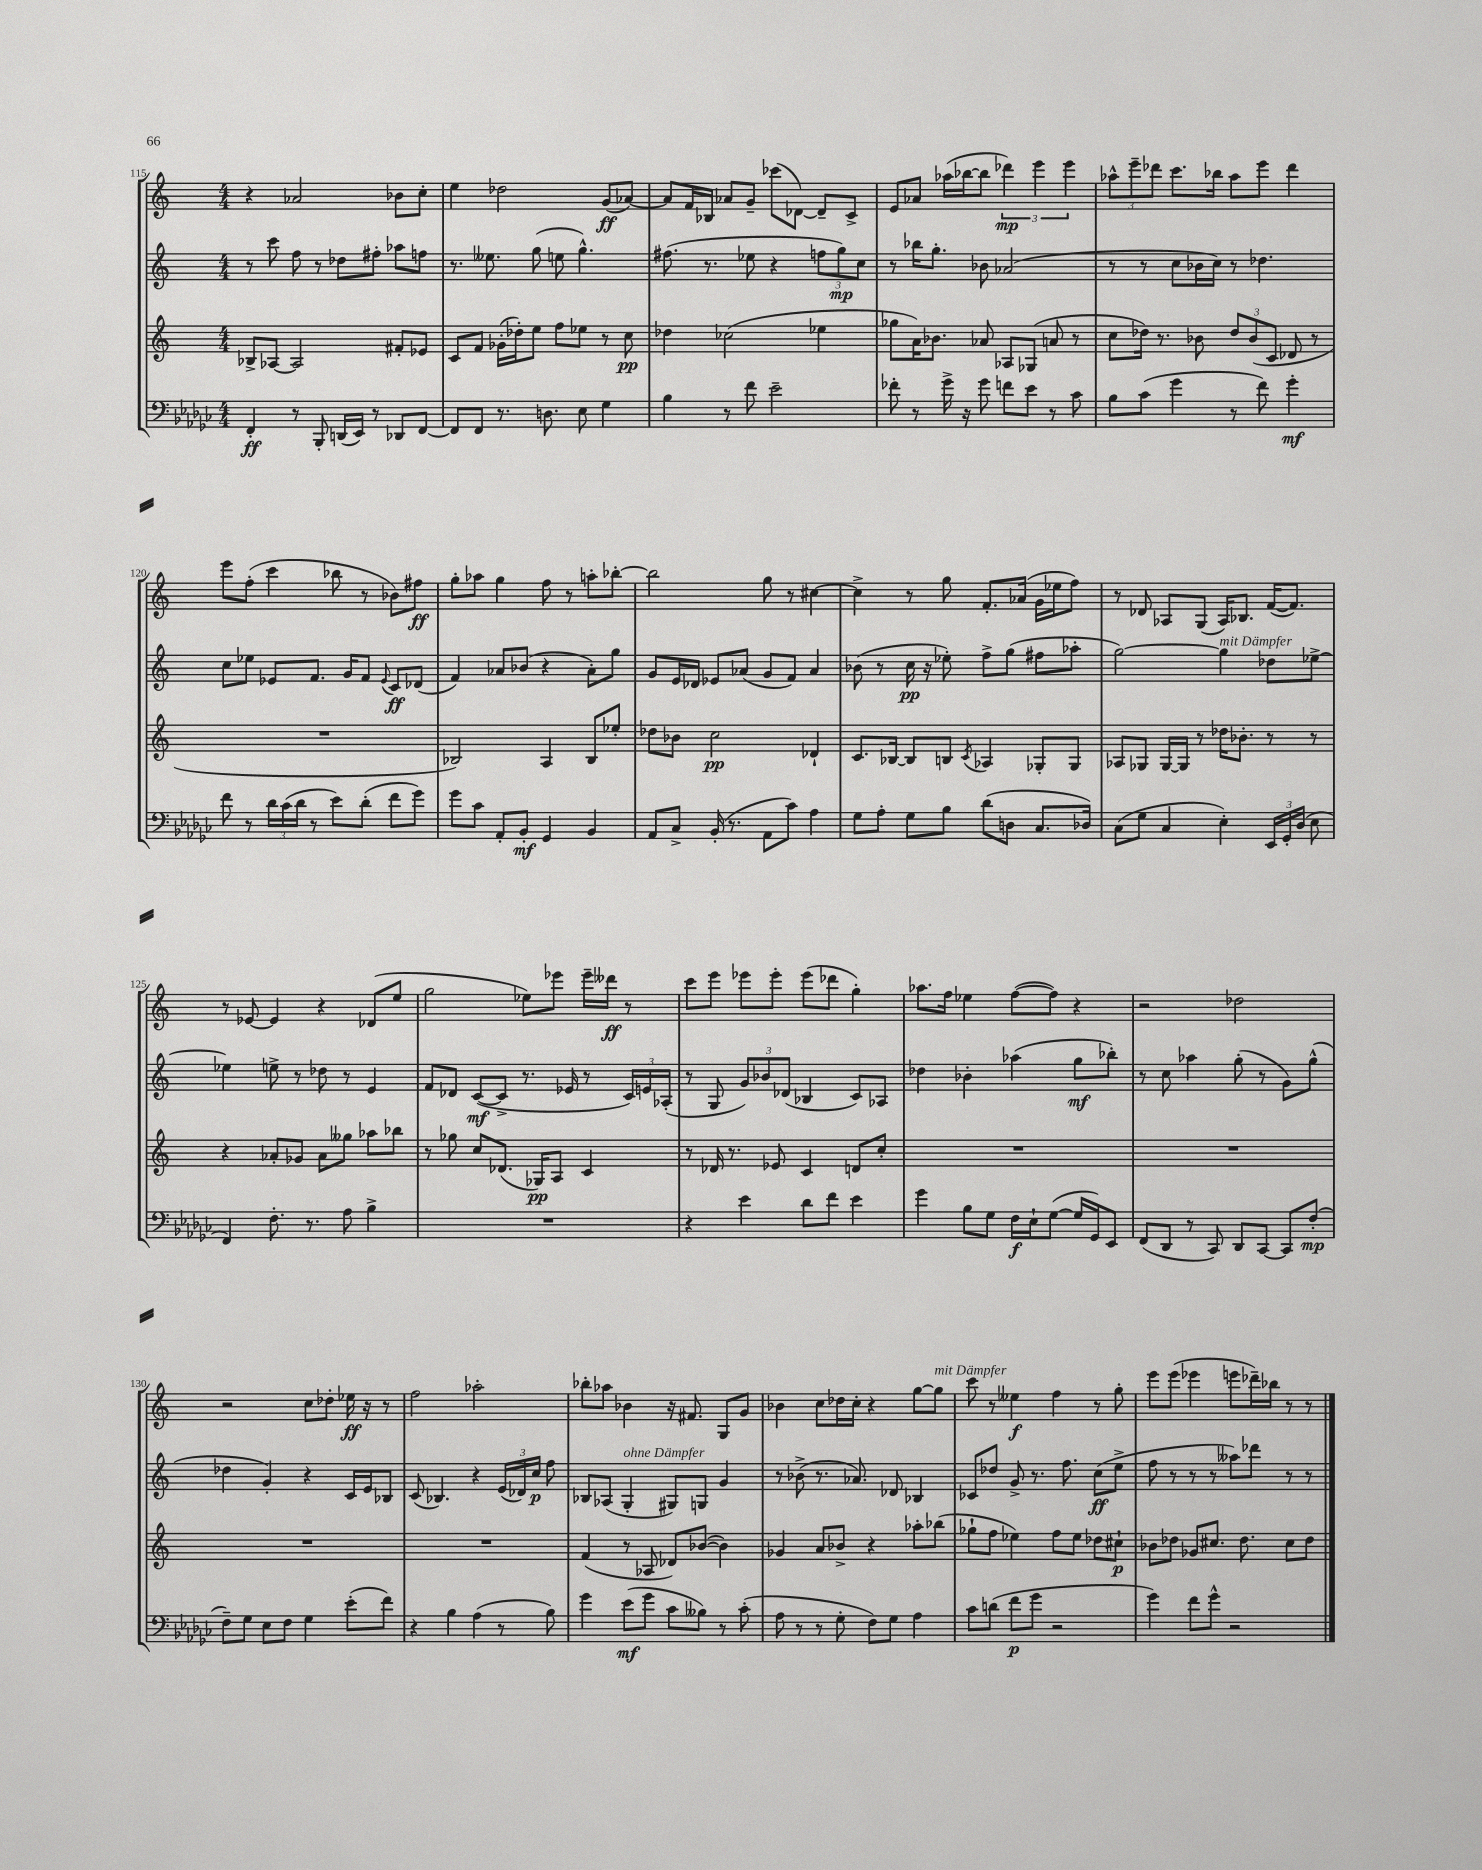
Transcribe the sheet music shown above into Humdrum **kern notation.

**kern	**dynam	**kern	**dynam	**kern	**dynam	**kern	**dynam
*part4	*part4	*part3	*part3	*part2	*part2	*part1	*part1
*staff4	*staff4	*staff3	*staff3	*staff2	*staff2	*staff1	*staff1
*clefF4	*	*clefG2	*	*clefG2	*	*clefG2	*
*k[b-e-a-d-g-c-]	*	*k[]	*	*k[]	*	*k[]	*
*M4/4	*	*M4/4	*	*M4/4	*	*M4/4	*
=115	=115	=115	=115	=115	=115	=115	=115
4FF'/	ff	8B-X^/L	.	8r	.	4r	.
.	.	[8A-X/J	.	8ccc\	.	.	.
8r	.	2A-/]	.	8ff\	.	2a-X/	.
8BBB-'/	.	.	.	8r	.	.	.
(16DDn/LL	.	.	.	8dd-X\L	.	.	.
16EE-/JJ)	.	.	.	.	.	.	.
8r	.	.	.	8ff#X'\J	.	.	.
8DD-X/L	.	8f#X'/L	.	8aa-X\L	.	8b-X\L	.
[8FF/J	.	8e-X/J	.	8ffn\J	.	8cc'\J	.
=116	=116	=116	=116	=116	=116	=116	=116
8FF/L]	.	8c/L	.	8.r	.	4ee\	.
8FF/J	.	8f/J	.	.	.	.	.
.	.	.	.	8.ee--X\	.	.	.
8.r	.	(16g-X'\LL	.	.	.	2dd-X\	.
.	.	16dd-X'\J)	.	.	.	.	.
.	.	8ee\J	.	(8gg\	.	.	.
8.Dn\	.	.	.	.	.	.	.
.	.	8ff\L	.	8een\	.	.	.
8E-\	.	8ee-X\J	.	4.gg^^\)	.	.	.
4G-\	.	8r	.	.	.	(8g/L	ff
.	.	8cc\	pp	.	.	[8a-X/J)	.
=117	=117	=117	=117	=117	=117	=117	=117
4B-\	.	4dd-X\	.	(8.ff#X\	.	8a-/L]	.
.	.	.	.	.	.	16f/L	.
.	.	.	.	8.r	.	16B-X/JJ	.
8r	.	(2cc-X\	.	.	.	8a-X/L	.
8f\	.	.	.	8ee-X\	.	8g~/J	.
2e-~\	.	.	.	4r	.	(8ccc-X\L	.
.	.	.	.	.	.	[8d-X\J)	.
.	.	4ee-X\	.	12ffn\L	.	8d-~/L]	.
.	.	.	.	12gg\)	mp	.	.
.	.	.	.	.	.	8c^/J	.
.	.	.	.	12cc\J	.	.	.
=118	=118	=118	=118	=118	=118	=118	=118
8f-X'\	.	8gg-X\L	.	8r	.	8e/L	.
8r	.	16a\K)	.	16bb-X\KL	.	8a-X/J	.
.	.	8.b-X\J	.	8.gg'\J	.	.	.
16g-^\	.	.	.	.	.	(16aa-X\LL	.
16r	.	.	.	.	.	[16bb-X\J	.
8g-\	.	8a-X/	.	8b-X\	.	8bb-\J]	.
8fn\L	.	8A-X/L	.	(2a-X/	.	6ddd-X\)	mp
8e-\J	.	(8G-X/J	.	.	.	.	.
.	.	.	.	.	.	6eee\	.
8r	.	8an/	.	.	.	.	.
.	.	.	.	.	.	6eee\	.
8c-\	.	8r	.	.	.	.	.
=119	=119	=119	=119	=119	=119	=119	=119
8B-\L	.	8cc\L	.	8r	.	12aa-X^^\L	.
.	.	.	.	.	.	12eee~\	.
(8c-\J	.	16dd-X\Jk)	.	8r	.	.	.
.	.	.	.	.	.	12ddd-X\J	.
.	.	8.r	.	.	.	.	.
4g-\	.	.	.	8cc\L	.	8.ccc\L	.
.	.	8b-X\	.	16b-X\L	.	.	.
.	.	.	.	16cc\JJ)	.	16bb-X\Jk	.
8r	.	12dd-/L	.	8r	.	8aa-\L	.
.	.	(12b-/	.	.	.	.	.
8f\)	.	.	.	4.dd-X\	.	8eee\J	.
.	.	12c/J	.	.	.	.	.
4g-'\	mf	8d-X/	.	.	.	4ddd-\	.
.	.	8r	.	.	.	.	.
!!LO:LB:g=z
=120	=120	=120	=120	=120	=120	=120	=120
8f\	.	1r	.	8cc\L	.	8eee\L	.
8r	.	.	.	8ee-X\J	.	(8ff'\J	.
24d-\LL	.	.	.	8e-X/L	.	4ccc\	.
(24c-\	.	.	.	.	.	.	.
24d-\JJ	.	.	.	.	.	.	.
8r	.	.	.	8.f/J	.	.	.
8e-\L)	.	.	.	.	.	8bb-X\	.
.	.	.	.	16g/KL	.	.	.
(8d-'\J	.	.	.	8f/J	.	8r	.
.	.	.	.	8qqe-/	.	.	.
8f\L	.	.	.	8c/L	ff	8b-X\L)	.
8g-\J)	.	.	.	(8d-X/J	.	8ff#X\J	ff
=121	=121	=121	=121	=121	=121	=121	=121
8g-\L	.	2B-X/)	.	4f/)	.	8gg'\L	.
8c-\J	.	.	.	.	.	8aa-X\J	.
8AA-'/L	.	.	.	8a-X/L	.	4gg\	.
8BB-'/J	mf	.	.	(8b-X/J	.	.	.
4GG-/	.	4A/	.	4r	.	8ff\	.
.	.	.	.	.	.	8r	.
4BB-/	.	8B-/L	.	8a-'\L)	.	8aan'\L	.
.	.	8ee-X'/J	.	8gg\J	.	[8bb-X'\J	.
=122	=122	=122	=122	=122	=122	=122	=122
8AA-/L	.	8dd-X\L	.	8g/L	.	2bb-\]	.
8C-^/J	.	8b-X\J	.	16e/L	.	.	.
.	.	.	.	16d-X/JJ	.	.	.
(16BB-'/	.	2cc\	pp	8e-X/L	.	.	.
8.r	.	.	.	.	.	.	.
.	.	.	.	(8a-X/J	.	.	.
8AA-\L	.	.	.	8g/L	.	8gg\	.
8c-\J)	.	.	.	8f/J)	.	8r	.
4A-\	.	4d-X`/	.	4a-/	.	[4cc#X\	.
=123	=123	=123	=123	=123	=123	=123	=123
8G-\L	.	8.c/L	.	(8b-X\	.	4cc#^\]	.
8A-'\J	.	.	.	8r	.	.	.
.	.	[16B-X/Jk	.	.	.	.	.
8G-\L	.	8B-/L]	.	16cc\	pp	8r	.
.	.	.	.	16r	.	.	.
8B-\J	.	8Bn/J	.	8ee-X'\)	.	8gg\	.
.	.	8qc/	.	.	.	.	.
(8d-\L	.	4A-X/	.	8ff^\L	.	8.f'/L	.
8Dn\J	.	.	.	(8gg\J	.	.	.
.	.	.	.	.	.	(16a-X/Jk	.
8.C-/L	.	8G-X'/L	.	8ff#X\L	.	16g\LL	.
.	.	.	.	.	.	16ee-X\J	.
.	.	8G-/J	.	8aa-X'\J	.	8ff\J)	.
16D-X/Jk)	.	.	.	.	.	.	.
=124	=124	=124	=124	=124	=124	=124	=124
(8C-\L	.	8A-X/L	.	[2gg\)	.	8r	.
8G-\J	.	8G-X/J	.	.	.	8d-X/	.
4C-/	.	[16G-/LL	.	.	.	8A-X/L	.
.	.	16G-/JJ]	.	.	.	.	.
.	.	8r	.	.	.	(8G/J	.
!	!	!	!	!LO:TX:a:i:t=mit Dämpfer	!	!	!
4E-'\)	.	16dd-X\KL	.	4gg\]	.	16A-/KL)	.
.	.	8.b-X'\J	.	.	.	8.B-X/J	.
24EE-/LL	.	8r	.	8dd-X\L	.	([16f/KL	.
24GG-'/	.	.	.	.	.	.	.
.	.	.	.	.	.	8.f/J])	.
(24D-/JJ	.	.	.	.	.	.	.
8E-\	.	8r	.	[8ee-X^\J	.	.	.
!!LO:LB:g=z
=125	=125	=125	=125	=125	=125	=125	=125
4FF/)	.	4r	.	4ee-X\]	.	8r	.
.	.	.	.	.	.	[8e-X/	.
8.F'\	.	8a-X'/L	.	8een^\	.	4e-/]	.
.	.	8g-X/J	.	8r	.	.	.
8.r	.	.	.	.	.	.	.
.	.	8a-\L	.	8dd-X\	.	4r	.
8A-\	.	8gg--X\J	.	8r	.	.	.
4B-^\	.	8aa-X\L	.	4e/	.	(8d-X/L	.
.	.	8bb-X\J	.	.	.	8ee/J	.
=126	=126	=126	=126	=126	=126	=126	=126
1r	.	8r	.	8f/L	.	2gg\	.
.	.	8gg-X\	.	8d-X/J	.	.	.
.	.	8cc/L	.	([8c/L	mf	.	.
.	.	(8.d-X/J	.	8c^/J]	.	.	.
.	.	.	.	8.r	.	8ee-X\L)	.
.	.	16G-X/KL)	pp	.	.	.	.
.	.	8A/J	.	.	.	8eee-X\J	.
.	.	.	.	16e-X/	.	.	.
.	.	4c/	.	8r	.	16eee-~\LL	.
.	.	.	.	.	.	16ddd--X\JJ	ff
.	.	.	.	24c/LL)	.	8r	.
.	.	.	.	24en/	.	.	.
.	.	.	.	(24A-X'/JJ	.	.	.
=127	=127	=127	=127	=127	=127	=127	=127
4r	.	8r	.	8r	.	8ccc\L	.
.	.	16d-X/	.	8G/	.	8eee\J	.
.	.	8.r	.	.	.	.	.
4e-\	.	.	.	12g/L)	.	8eee-X\L	.
.	.	.	.	12b-X/	.	.	.
.	.	8e-X/	.	.	.	8eee-'\J	.
.	.	.	.	(12d-X/J	.	.	.
8d-\L	.	4c/	.	4B-X/	.	(8eee-\L	.
8f\J	.	.	.	.	.	8ddd-X\J	.
4e-\	.	8dn/L	.	8c/L)	.	4gg'\)	.
.	.	8cc'/J	.	8A-X/J	.	.	.
=128	=128	=128	=128	=128	=128	=128	=128
4g-\	.	1r	.	4dd-X\	.	8.aa-X\L	.
.	.	.	.	.	.	16ff\Jk	.
8B-\L	.	.	.	4b-X'\	.	4ee-X\	.
8G-\J	.	.	.	.	.	.	.
16F\LL	f	.	.	(4aa-X\	.	([8ff\L	.
16E-`\J	.	.	.	.	.	.	.
([8G-\J	.	.	.	.	.	8ff\J])	.
16G-/LL]	.	.	.	8gg\L	mf	4r	.
16GG-/J)	.	.	.	.	.	.	.
8EE-/J	.	.	.	8bb-X'\J)	.	.	.
=129	=129	=129	=129	=129	=129	=129	=129
(8FF/L	.	1r	.	8r	.	2r	.
8DD-/J	.	.	.	8cc\	.	.	.
8r	.	.	.	4aa-X\	.	.	.
8CC-/)	.	.	.	.	.	.	.
8DD-/L	.	.	.	(8gg'\	.	2dd-X\	.
[8CC-/J	.	.	.	8r	.	.	.
8CC-/L]	.	.	.	8g\L)	.	.	.
(8F'/J	mp	.	.	(8gg^^\J	.	.	.
!!LO:LB:g=z
=130	=130	=130	=130	=130	=130	=130	=130
8F~\L)	.	1r	.	4dd-X\	.	2r	.
8G-\J	.	.	.	.	.	.	.
8E-\L	.	.	.	4g'/)	.	.	.
8F\J	.	.	.	.	.	.	.
4G-\	.	.	.	4r	.	8cc\L	.
.	.	.	.	.	.	8dd-X'\J	.
(8e-'\L	.	.	.	16c/LL	.	16ee-X\	ff
.	.	.	.	16e/J	.	16r	.
8f\J)	.	.	.	8B-X/J	.	8r	.
=131	=131	=131	=131	=131	=131	=131	=131
4r	.	1r	.	(8c/	.	2ff\	.
.	.	.	.	4.B-X/)	.	.	.
4B-\	.	.	.	.	.	.	.
(4A-\	.	.	.	4r	.	2aa-X'\	.
8r	.	.	.	(24e/LL	.	.	.
.	.	.	.	24d-X/)	.	.	.
.	.	.	.	24cc/JJ	p	.	.
8B-\)	.	.	.	8ff\	.	.	.
=132	=132	=132	=132	=132	=132	=132	=132
4g-\	.	(4f/	.	8B-X/L	.	8bb-X'\L	.
.	.	.	.	(8A-X/J	.	8aa-X\J	.
!	!	!	!	!LO:TX:a:i:t=ohne Dämpfer	!	!	!
(8e-\L	mf	8r	.	4G'/	.	4b-X\	.
8g-\J	.	8A-X/	.	.	.	.	.
8c-\L	.	8d-X/L)	.	8G#X/L)	.	16r	.
.	.	.	.	.	.	8.f#X/	.
8B--X\J)	.	([8b-X/J	.	8Gn/J	.	.	.
8r	.	4b-\])	.	4g/	.	8G/L	.
(8c-'\	.	.	.	.	.	8g/J	.
=133	=133	=133	=133	=133	=133	=133	=133
8A-\	.	4g-X/	.	8r	.	4b-X\	.
8r	.	.	.	(8b-X^\	.	.	.
8r	.	8a/L	.	8.r	.	8cc\L	.
8G-'\	.	8b-X^/J	.	.	.	16dd-X\L	.
.	.	.	.	8.a-X/)	.	16cc'\JJ	.
8F\L)	.	4r	.	.	.	4r	.
8G-\J	.	.	.	8d-X/	.	.	.
4A-\	.	8aa-X'\L	.	4B-X/	.	[8gg\L	.
!	!	!	!	!	!	!LO:TX:a:i:t=mit Dämpfer	!
.	.	(8bb-X\J	.	.	.	8gg\J]	.
=134	=134	=134	=134	=134	=134	=134	=134
8c-\L	.	8gg-X`\L	.	8c-X/L	.	8ccc\	.
(8dn\J	.	8ff\J	.	8dd-X/J	.	8r	.
8f\L	p	4ee-X\)	.	8g^/	.	4ee--X\	f
8g-\J	.	.	.	8.r	.	.	.
2r	.	8ff\L	.	.	.	4ff\	.
.	.	.	.	8.ff\	.	.	.
.	.	8ee-\J	.	.	.	.	.
.	.	8dd-X\L	.	(8cc\L	ff	8r	.
.	.	8cc#X`\J	p	8ee^\J	.	8gg'\	.
=135	=135	=135	=135	=135	=135	=135	=135
4g-\)	.	8b-X\L	.	8ff\	.	8eee\L	.
.	.	8dd-X\J	.	8r	.	(8eee\J	.
8f\L	.	8g-X/L	.	8r	.	4eee-X\	.
8g-^^\J	.	8.cc#X/J	.	8r	.	.	.
2r	.	.	.	8aa--X\L)	.	8eeen\L	.
.	.	8.dd-\	.	.	.	.	.
.	.	.	.	8ddd-X\J	.	16ddd-X~\L)	.
.	.	.	.	.	.	16bb-X\JJ	.
.	.	8cc#\L	.	8r	.	8r	.
.	.	8dd-\J	.	8r	.	8r	.
==	==	==	==	==	==	==	==
*-	*-	*-	*-	*-	*-	*-	*-
